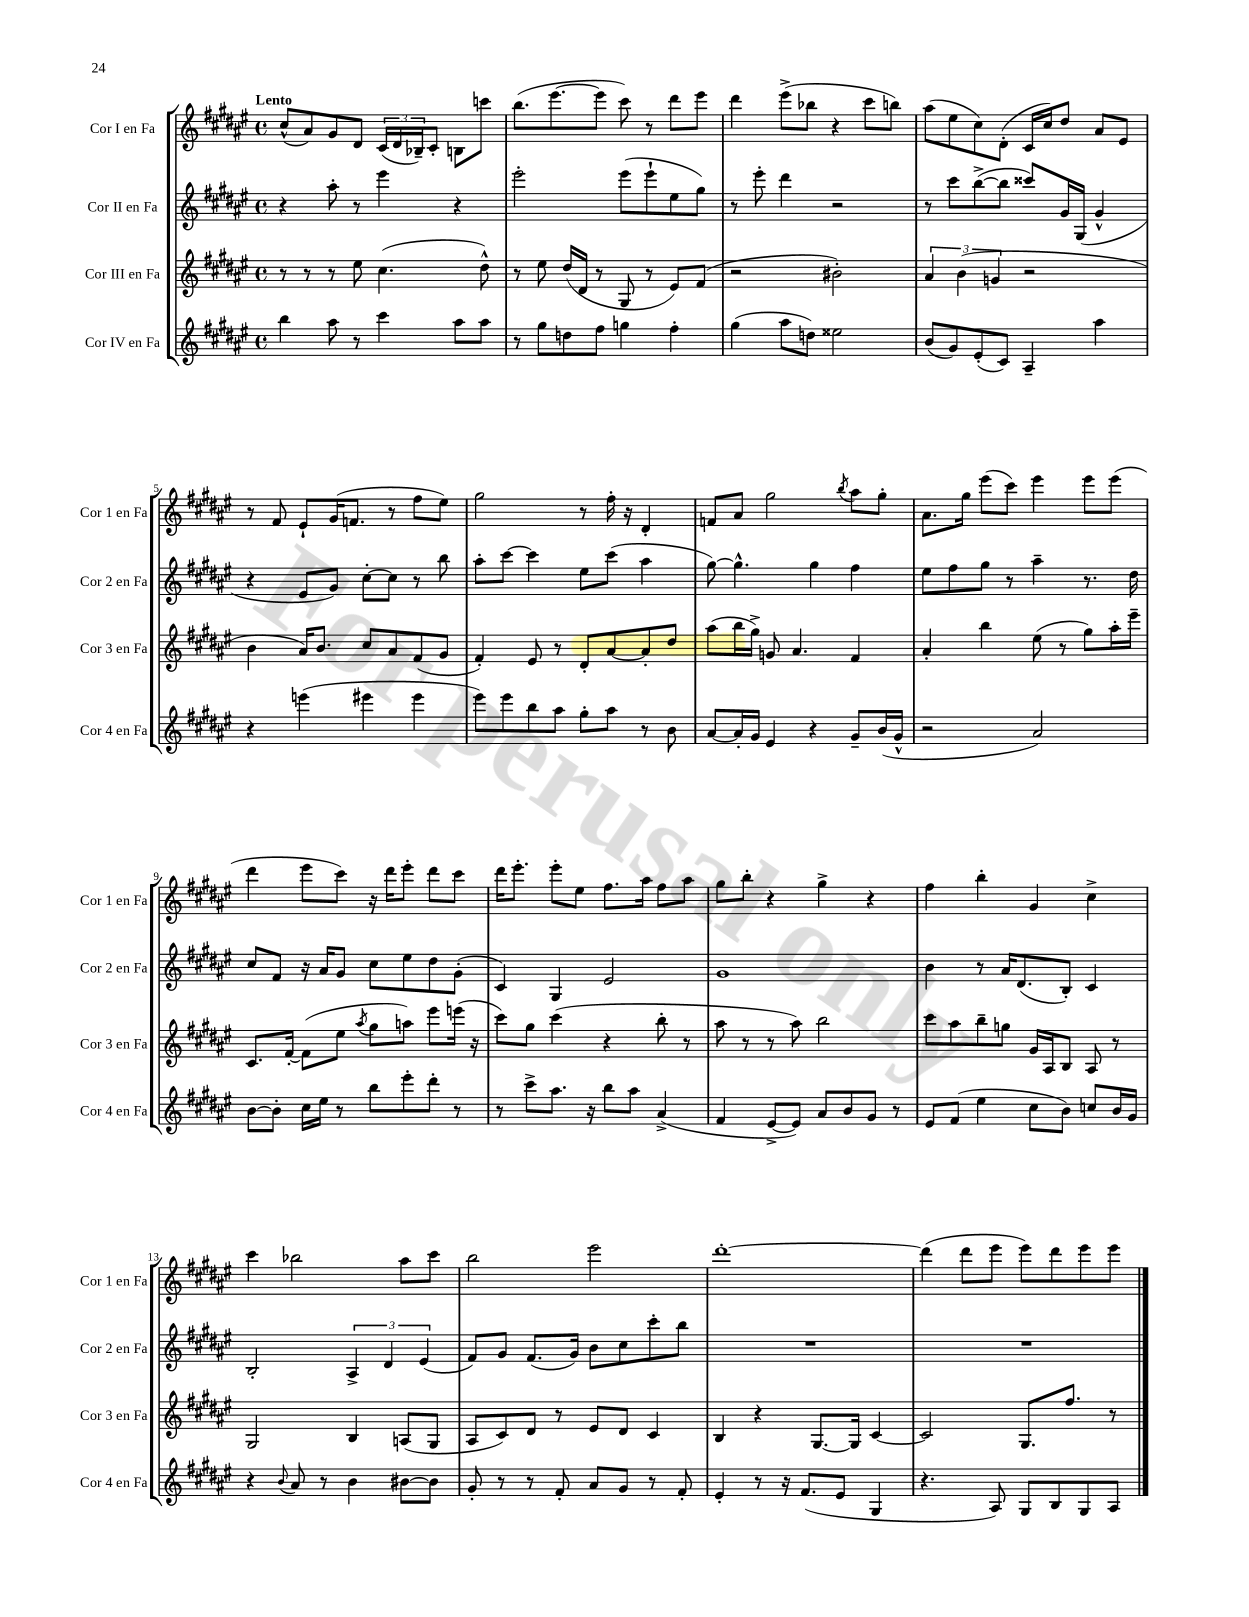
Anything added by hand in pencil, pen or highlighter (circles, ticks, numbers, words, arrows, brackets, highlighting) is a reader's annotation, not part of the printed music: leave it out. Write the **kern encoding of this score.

**kern	**kern	**kern	**kern
*staff4	*staff3	*staff2	*staff1
*clefG2	*clefG2	*clefG2	*clefG2
*k[f#c#g#d#a#e#]	*k[f#c#g#d#a#e#]	*k[f#c#g#d#a#e#]	*k[f#c#g#d#a#e#]
*M4/4	*M4/4	*M4/4	*M4/4
*met(c)	*met(c)	*met(c)	*met(c)
4bb	8r	4r	(8cc#^^
.	8r	.	8a#)
8aa#	8r	8aa#'	8g#
8r	8ee#	8r	8d#
4ccc#	(4.cc#	4eee#	(24c#
.	.	.	24d#
.	.	.	24B-~)
.	.	.	8c#'
8aa#	.	4r	8B
8aa#	8dd#^^)	.	8ccc
=	=	=	=
8r	8r	2eee#'	(8.bb
8gg#	8ee#	.	.
.	.	.	[8.eee#
8dd	(16dd#	.	.
.	16d#	.	.
8ff#	8r	.	8eee#]
4gg	8G#	(8eee#	8ccc#)
.	8r	8eee#`	8r
4ff#'	8e#)	8ee#	8ddd#
.	(8f#	8gg#)	8eee#
=	=	=	=
(4gg#	2r	8r	4ddd#
.	.	8eee#'	.
8aa#	.	4ddd#	(8eee#^
8dd)	.	.	8bb-
2ee##	2b#')	2r	4r
.	.	.	8ccc#
.	.	.	8bb)
=	=	=	=
(8b	6a#	8r	(8aa#
8g#)	.	8ccc#	8ee#
.	(6b	.	.
(8e#'	.	([8bb^	8cc#)
.	6g	.	.
8c#)	.	8bb]	(8d#'
4A#~	2r	8ccc##)	16c#
.	.	.	16cc#)
.	.	16g#	8dd#
.	.	(16G#	.
4aa#	.	4g#^^	8a#
.	.	.	8e#
=	=	=	=
4r	4b	4r	8r
.	.	.	8f#
(4eee	16a#)	8e#	8e#`
.	8.b	.	.
.	.	8g#)	(16g#
.	.	.	8.f
4eee#	8cc#	[8cc#'	.
.	8a#	8cc#]	8r
4eee#	(8f#	8r	8ff#
.	8g#	8bb	8ee#)
=	=	=	=
8eee#)	4f#')	8aa#'	2gg#
8eee#	.	[8ccc#	.
8bb	8e#	4ccc#]	.
8aa#	8r	.	.
8gg#'	8d#'	8ee#	8r
8aa#	[8a#	(8ccc#	16ff#'
.	.	.	16r
8r	8a#']	4aa#	4d#'
8b	8dd#	.	.
=	=	=	=
[8a#	(8aa#	[8gg#)	8f
16a#']	16bb	4.gg#^^]	8a#
16g#	16gg#^)	.	.
4e#	8g	.	2gg#
.	4.a#	.	.
4r	.	4gg#	.
.	.	.	8qbb
8g#~	4f#	4ff#	8aa#
(16b	.	.	8gg#'
16g#^^	.	.	.
=	=	=	=
2r	4a#'	8ee#	8.a#
.	.	8ff#	.
.	.	.	16gg#
.	4bb	8gg#	(8eee#
.	.	8r	8ccc#)
2a#)	(8ee#	4aa#~	4eee#
.	8r	.	.
.	8gg#)	8.r	8eee#
.	16aa#'	.	(8eee#
.	16eee#~	16dd#	.
=	=	=	=
[8b	8.c#	8cc#	4ddd#
8b']	.	8f#	.
.	[16f#'	.	.
16cc#	(8f#]	16r	8eee#
16ee#	.	16a#	.
8r	8ee#	8g#	8ccc#)
.	8qaa#	.	.
8bb	8gg#	8cc#	16r
.	.	.	16ddd#
8eee#'	8aa)	8ee#	8eee#'
8ddd#'	8eee#	8dd#	8ddd#
8r	(16eee	(8g#'	8ccc#
.	16r	.	.
=	=	=	=
8r	8ccc#)	4c#)	16ddd#
.	.	.	8.eee#'
8ccc#^	8gg#	.	.
8.aa#	(4ccc#	4G#	8eee#'
.	.	.	8ee#
16r	.	.	.
8bb	4r	2e#	8.ff#
8aa#	.	.	.
.	.	.	16aa#
(4a#^	8bb'	.	8ff#
.	8r	.	8aa#
=	=	=	=
4f#	8aa#	1g#	8gg#
.	8r	.	8bb'
[8e#^	8r	.	4r
8e#])	8aa#)	.	.
8a#	2bb	.	4gg#^
8b	.	.	.
8g#	.	.	4r
8r	.	.	.
=	=	=	=
8e#	8ccc#	4b	4ff#
(8f#	8aa#	.	.
4ee#	8bb~	8r	4bb'
.	8gg	16a#	.
.	.	(8.d#	.
8cc#	16g#	.	4g#
.	16A#	.	.
8b)	8B	8B')	.
8cc	8A#	4c#	4cc#^
16b	8r	.	.
16g#	.	.	.
=	=	=	=
4r	2G#	2B'	4ccc#
8qqb	.	.	.
8a#	.	.	2bb-
8r	.	.	.
4b	4B	6A#^	.
.	.	6d#	.
[8b#	(8A	.	8aa#
.	.	(6e#	.
8b#]	8G#	.	8ccc#
=	=	=	=
8g#'	8A#	8f#)	2bb
8r	8c#)	8g#	.
8r	8d#	(8.f#	.
8f#'	8r	.	.
.	.	16g#)	.
8a#	8e#	8b	2eee#
8g#	8d#	8cc#	.
8r	4c#	8ccc#'	.
8f#'	.	8bb	.
=	=	=	=
4e#'	4B	1r	[1ddd#'
8r	4r	.	.
16r	.	.	.
(8.f#	.	.	.
.	[8.G#	.	.
8e#	.	.	.
.	16G#]	.	.
4G#	[4c#	.	.
=	=	=	=
4.r	2c#]	1r	(4ddd#]
.	.	.	8ddd#
8A#)	.	.	8eee#
8G#	8.G#	.	8eee#)
8B	.	.	8ddd#
.	8.ff#	.	.
8G#	.	.	8eee#
8A#	8r	.	8eee#
==	==	==	==
*-	*-	*-	*-
